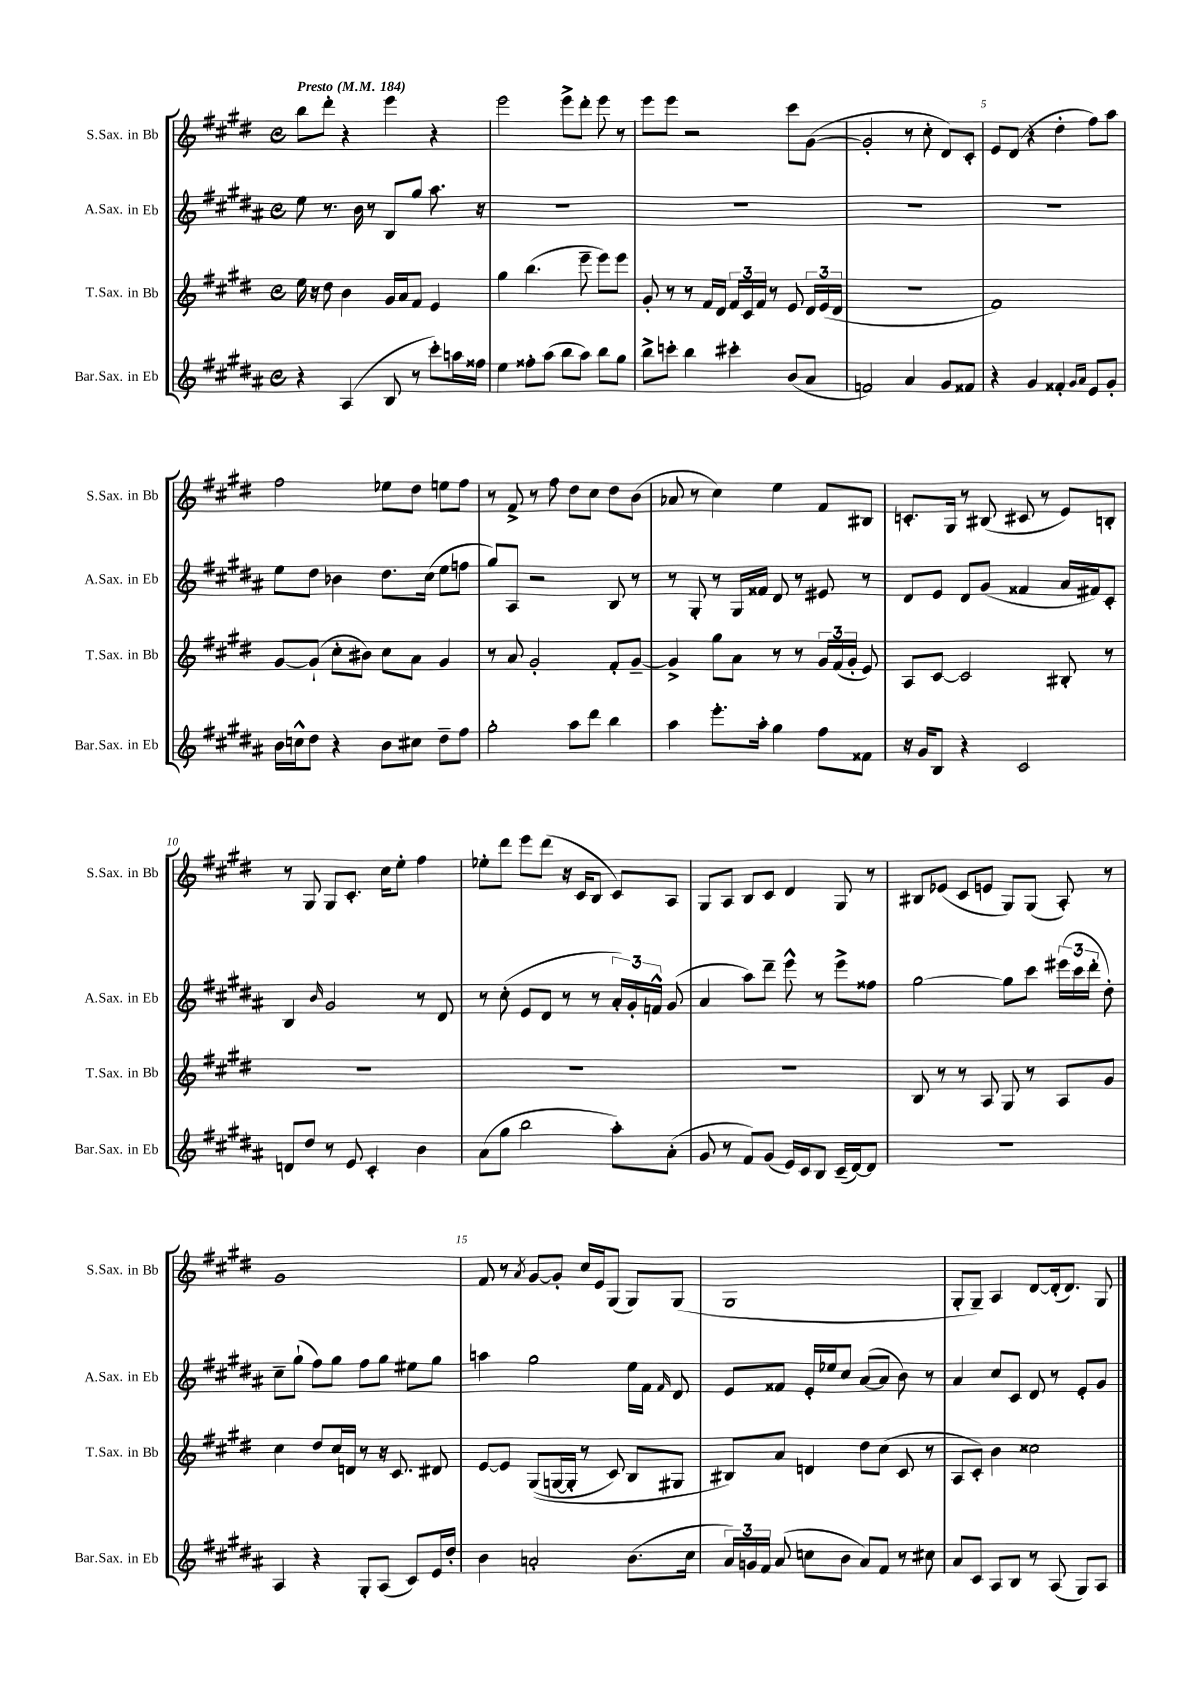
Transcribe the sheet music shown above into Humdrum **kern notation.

**kern	**kern	**kern	**kern
*part4	*part3	*part2	*part1
*staff4	*staff3	*staff2	*staff1
*I"Bar.Sax. in Eb	*I"T.Sax. in Bb	*I"A.Sax. in Eb	*I"S.Sax. in Bb
*I'Bar.Sax. in Eb	*I'T.Sax. in Bb	*I'A.Sax. in Eb	*I'S.Sax. in Bb
*clefG2	*clefG2	*clefG2	*clefG2
*k[f#c#g#d#a#]	*k[f#c#g#d#]	*k[f#c#g#d#a#]	*k[f#c#g#d#]
*M4/4	*M4/4	*M4/4	*M4/4
*met(c)	*met(c)	*met(c)	*met(c)
*MM184	*MM184	*MM184	*MM184
=1	=1	=1	=1
!	!	!	!LO:TX:a:B:t=Presto
4r	16ee\	8ee\	8bb\L
.	16r	.	.
.	8dd#\	8.r	8ddd#'\J
(4A#/	4b\	.	4r
.	.	16b\	.
.	.	8r	.
8B/	16g#/LL	8B/L	4eee\
.	16a/J	.	.
8r	8f#/J	8gg#/J	.
8ccc#'\L)	4e/	8.aa#\	4r
16aan\L	.	.	.
16ff##X\JJ	.	16r	.
=2	=2	=2	=2
4ee\	4gg#\	1r	2eee\
8ff##X'\L	(4.bb\	.	.
(8aa#\J	.	.	.
8bb\L	.	.	8eee^\L
8aa#\J)	8eee~\	.	8ddd#'\J
8bb\L	8eee\L)	.	8eee\
8gg#\J	8eee\J	.	8r
=3	=3	=3	=3
8bb^\L	8g#'/	1r	8eee\L
8cccn'\J	8r	.	8eee\J
4bb\	8r	.	2r
.	16f#/LL	.	.
.	16d#/JJ	.	.
4ccc#X'\	24f#/LL	.	.
.	24c#/	.	.
.	24f#/JJ	.	.
.	8r	.	.
(8b/L	8e/	.	8ccc#\L
8a#/J	24d#/LL	.	([8g#\J
.	(24e/	.	.
.	24d#/JJ	.	.
=4	=4	=4	=4
2fn/)	1r	1r	2g#'/]
4a#/	.	.	8r
.	.	.	8cc#'\
8g#/L	.	.	8d#/L)
8f##X/J	.	.	8c#'/J
=5	=5	=5	=5
4r	1f#)	1r	8e/L
.	.	.	(8d#/J
4g#/	.	.	4r
4f##X'/	.	.	4dd#'\
16qqg#/LL	.	.	.
16qqa#/JJ	.	.	.
8e/L	.	.	8ff#\L)
8g#'/J	.	.	8aa\J
!!LO:LB:g=z
=6	=6	=6	=6
16b\LL	[8g#/L	8ee\L	2ff#\
16ccn^^\J	.	.	.
8dd#\J	(8g#`/J]	8dd#\J	.
4r	8cc#'\L	4b-X\	.
.	8b#X\J)	.	.
8b\L	8cc#\L	8.dd#\L	8ee-X\L
8cc#X\J	8a\J	.	8dd#\J
.	.	(16cc#\Jk	.
8dd#~\L	4g#/	8ee\L	8een\L
8ff#\J	.	8ffn\J	8ff#\J
=7	=7	=7	=7
2gg#'\	8r	8gg#/L)	8r
.	8a/	8A#/J	8f#^/
.	2g#'/	2r	8r
.	.	.	8ff#\
8aa#\L	.	.	8dd#\L
8ddd#\J	.	.	8cc#\J
4bb\	8f#'/L	8B/	8dd#\L
.	[8g#~/J	8r	(8b\J
=8	=8	=8	=8
4aa#\	4g#^/]	8r	8a-X/
.	.	8G#'/	8r
8.eee'\L	8gg#\L	8r	4cc#\)
.	8a\J	16G#/LL	.
16aa#'\Jk	.	16f##X/JJ	.
4gg#\	8r	8d#/	4ee\
.	8r	8r	.
8ff#\L	24g#/LL	8e#X/	8f#/L
.	(24f#/	.	.
.	24g#'/JJ	.	.
8f##X\J	8e/)	8r	8B#X/J
=9	=9	=9	=9
16r	8A/L	8d#/L	8.cn'/L
16g#/KL	.	.	.
8B/J	[8c#/J	8e/J	.
.	.	.	16G#/Jk
4r	2c#/]	8d#/L	8r
.	.	(8g#/J	(8B#X/
2c#/	.	4f##X/	8c#X/
.	.	.	8r
.	8B#X'/	16a#/LL	8e/L)
.	.	16f#X/J)	.
.	8r	8c#'/J	8Bn'/J
!!LO:LB:g=z
=10	=10	=10	=10
8dn/L	1r	4B/	8r
8dd#/J	.	.	8G#/
.	.	16qqb/	.
8r	.	2g#/	8G#/L
8e/	.	.	8.c#'/J
4c#'/	.	.	.
.	.	.	16cc#\KL
.	.	.	8ee'\J
4b\	.	8r	4ff#\
.	.	8d#/	.
=11	=11	=11	=11
(8a#\L	1r	8r	8ee-X'\L
8gg#\J	.	(8cc#'\	8ddd#\J
2bb\	.	8e/L	8eee\L
.	.	8d#/J	(8ddd#\J
.	.	8r	16r
.	.	.	16c#/KL
.	.	8r	8B/J
8aa#'\L)	.	24a#'/LL)	8c#/L)
.	.	24g#'/	.
.	.	24fn^^/JJ	.
(8a#'\J	.	(8g#/	8A/J
=12	=12	=12	=12
8g#/	1r	4a#/	8G#/L
8r	.	.	8A/J
8f#/L)	.	8aa#\L)	8B/L
(8g#/J	.	8ddd#~\J	8c#/J
16e/LL)	.	8eee^^\	4d#/
16c#/J	.	.	.
8B/J	.	8r	.
(16c#~/LL	.	8eee^\L	8G#/
[16d#/J)	.	.	.
8d#/J]	.	8ff##X\J	8r
=13	=13	=13	=13
1r	8B/	[2gg#\	8B#X/L
.	8r	.	(8e-X/J
.	8r	.	8c#/L
.	8A/	.	8en/J
.	8G#/	8gg#\L]	8G#/L)
.	8r	8ccc#\J	(8G#/J
.	8A/L	(24eee#X\LL	8A'/)
.	.	24ccc#\	.
.	.	24ddd#'\JJ	.
.	8g#/J	8dd#'\)	8r
!!LO:LB:g=z
=14	=14	=14	=14
4A#/	4cc#\	8cc#~\L	1g#
.	.	(8gg#`\J	.
4r	8dd#/L	8ff#\L)	.
.	16cc#/L	8gg#\J	.
.	16dn/JJ	.	.
8G#'/L	8r	8ff#\L	.
(8A#/J	16r	8gg#\J	.
.	8.c#/	.	.
8c#/L)	.	8ee#X\L	.
16e/L	8d#X/	8gg#\J	.
16dd#'/JJ	.	.	.
=15	=15	=15	=15
4b\	[8e/L	4aan\	8f#/
.	8e/J]	.	8r
.	.	.	8qa/
2an'/	((8G#/L	2gg#\	[8g#/L
.	[16Gn/L	.	8g#'/J]
.	16G'/JJ]	.	.
.	8r	.	16cc#/LL
.	.	.	16e/J
.	8c#/)	.	(8G#/J
(8.b\L	8B/L	16ee\LL	8G#/L)
.	.	16f#\JJ	.
.	.	16qqf#/	.
.	8G#X/J	8d#/	(8G#/J
16cc#\Jk	.	.	.
=16	=16	=16	=16
24a#/LL)	8B#X/L)	8e/L	1G#
24gn/	.	.	.
24f#/JJ	.	.	.
(8a#/	8a/J	8f##X/J	.
8ccn\L	4dn/	16e'/LL	.
.	.	16ee-X/J	.
8b\J	.	8cc#/J	.
8a#/L)	8dd#\L	([8a#/L	.
8f#/J	(8cc#\J	8a#/J]	.
8r	8c#/	8b\)	.
8cc#X\	8r	8r	.
=17	=17	=17	=17
8a#/L	8A/L	4a#/	8G#'/L
8c#/J	8c#'/J)	.	8G#~/J)
8A#/L	4b\	8cc#/L	4A/
8B/J	.	8c#/J	.
8r	2cc##X\	8d#/	[8d#/L
(8A#/	.	8r	(16d#'/k]
.	.	.	8.d#/J)
8G#/L)	.	8e'/L	.
8A#/J	.	8g#/J	8G#/
==	==	==	==
*-	*-	*-	*-
